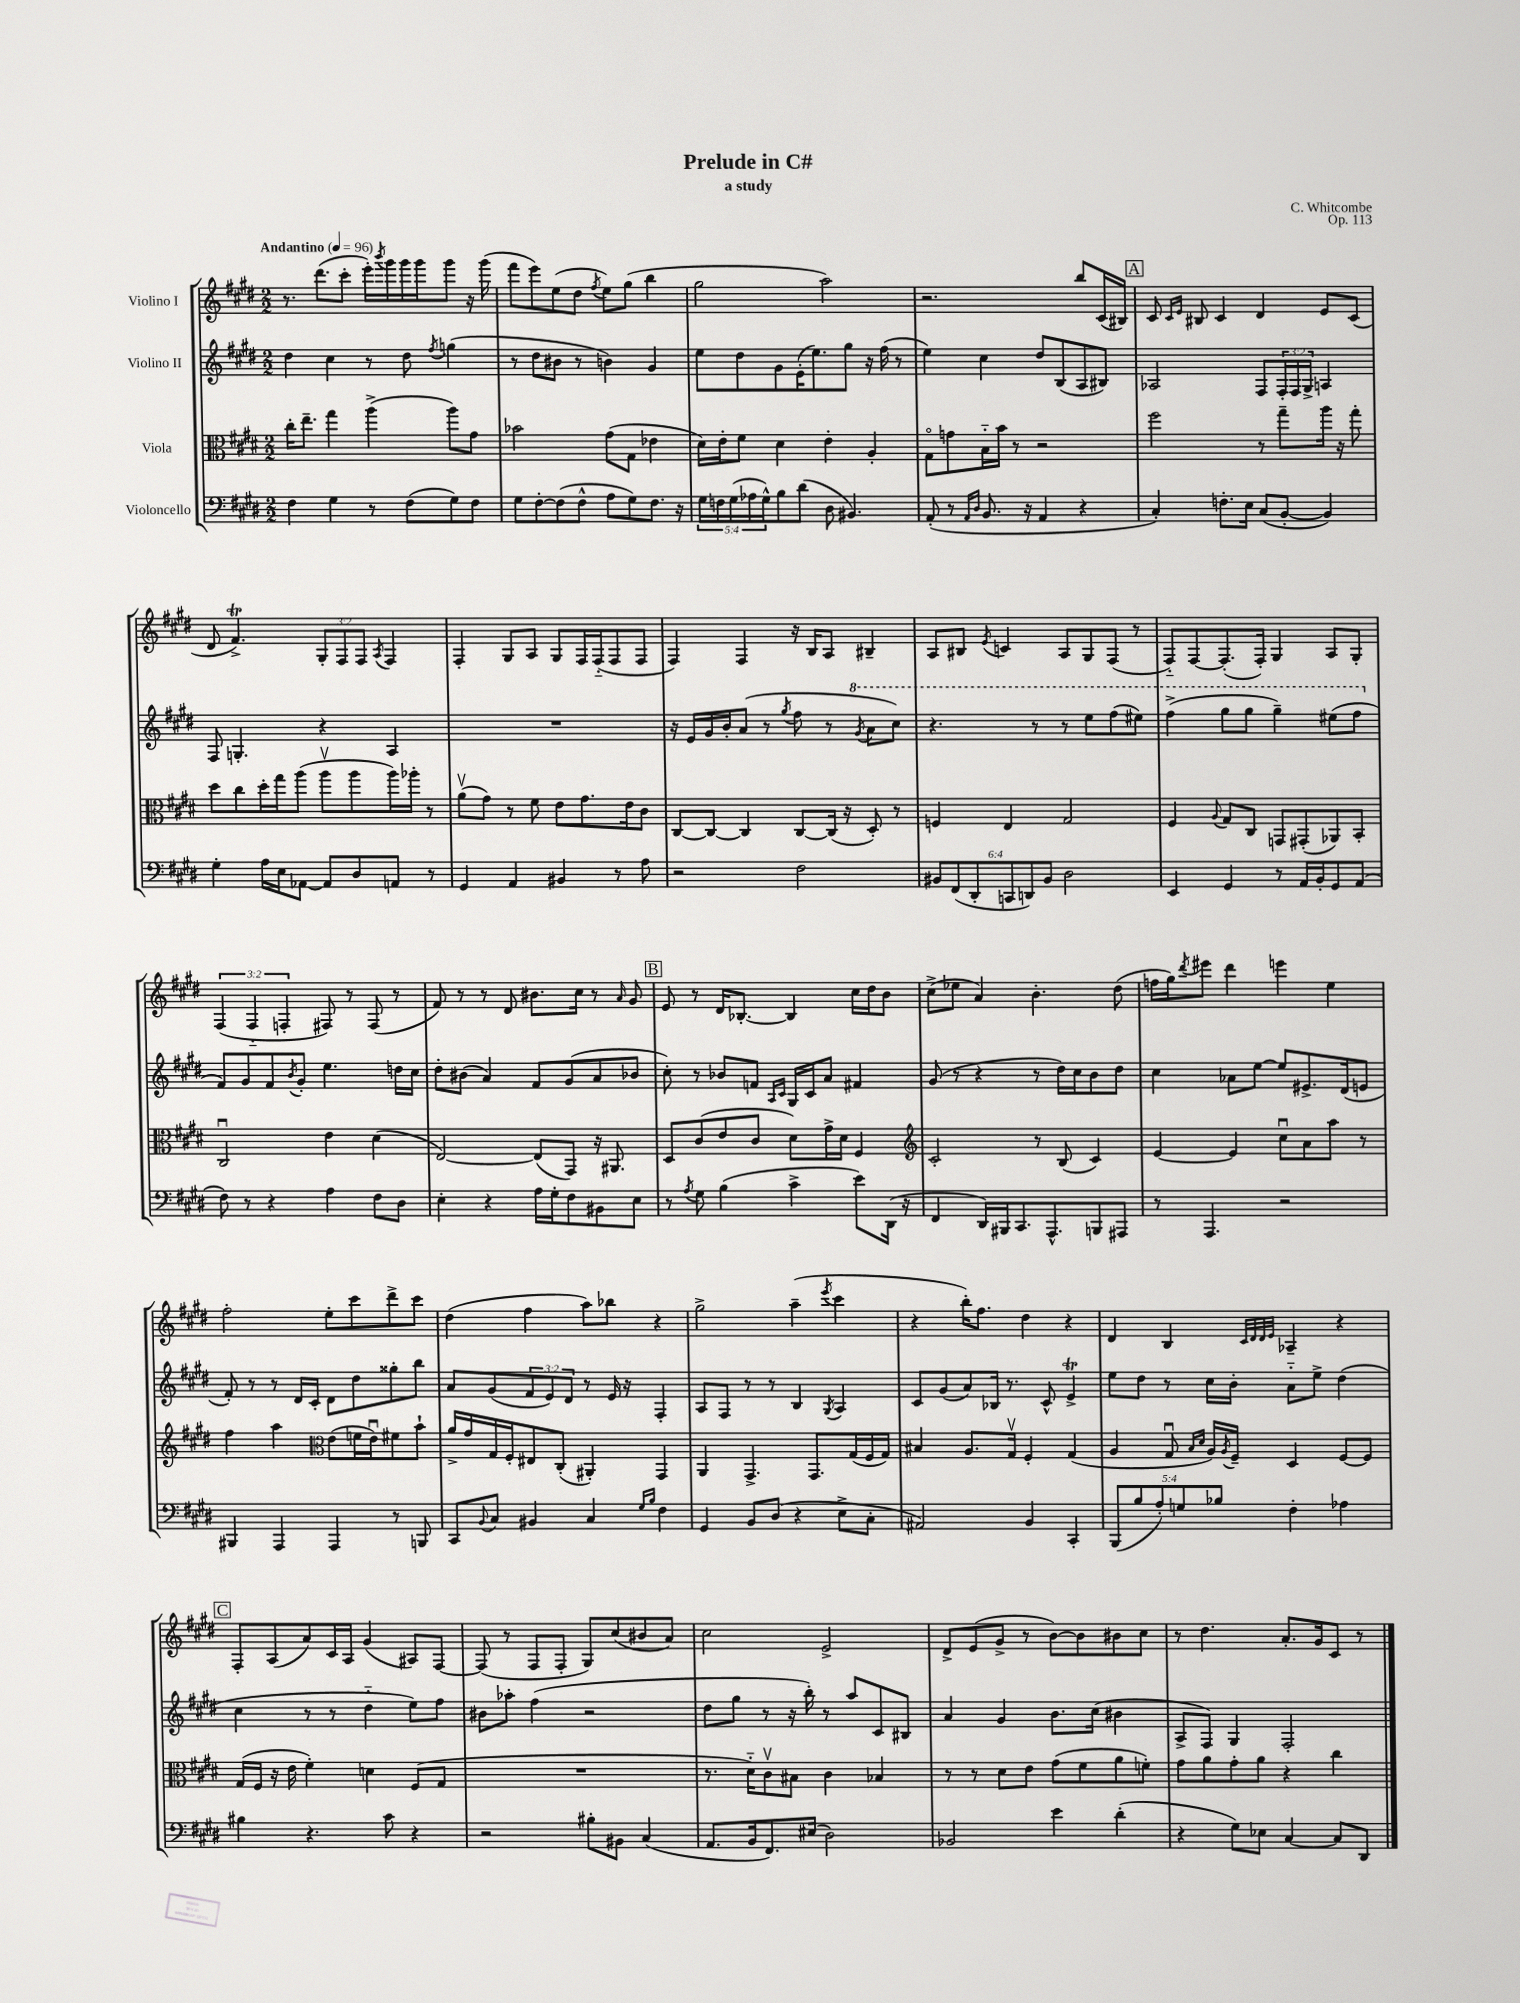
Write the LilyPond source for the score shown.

\header { title = "Prelude in C#" composer = "C. Whitcombe" subtitle = "a study" opus = "Op. 113" }
<<
\new StaffGroup <<
\new Staff = "s0" \with { instrumentName = "Violino I" } {
    \clef treble \key e \major \numericTimeSignature \time 2/2 \override Staff.TupletNumber.text = #tuplet-number::calc-fraction-text \tempo "Andantino" 4 = 96
    r8. dis'''8.( cis'''8-. e'''16-.) \acciaccatura { b'''8 } gis'''16 gis'''16 gis'''16 gis'''8 r16 gis'''16( |
    fis'''8 e'''8) e''8( dis''8 \acciaccatura { fis''8 } e''8) gis''8( b''4 |
    gis''2 a''2) |
    r2. b''8 cis'16( bis16) |
    \mark \markup { \box "A" } cis'8 \grace { cis'16 e'16 } bis8 cis'4 dis'4 e'8 cis'8( |
    dis'8 fis'4.->\trill) \tuplet 3/2 { gis8-. fis8 fis8 } \acciaccatura { a8 } fis4 |
    fis4-. gis8 a8 gis8 fis16 fis16-_( fis8 fis8 |
    fis4) fis4 r16 b16 a8 bis4-- |
    a8 bis8 \acciaccatura { e'8 } c'4 a8 gis8 fis8( r8 |
    fis8-_) fis8~ fis8.-.( fis16-.) gis4 a8 gis8-. |
    \tuplet 3/2 { fis4( fis4-_ f4-. } fis8) r8 fis8( r8 |
    fis'8) r8 r8 dis'8 bis'8. cis''16 r8 \grace { a'16 } gis'8 |
    \mark \markup { \box "B" } e'8 r8 dis'16 bes8.~-. bes4 cis''16 dis''16 b'8 |
    cis''8->( ees''8 a'4) b'4.-. dis''8( |
    f''16 gis''16) \acciaccatura { dis'''8 } eis'''8 dis'''4 e'''4 e''4 |
    fis''2-. e''8-. cis'''8 dis'''8-> cis'''8 |
    dis''4( fis''4 a''8) bes''8 r4 |
    gis''2-> a''4--( \acciaccatura { e'''8 } cis'''4 |
    r4 b''16-.) fis''8. dis''4 r4 |
    dis'4 b4 \grace { cis'32 dis'32 dis'32 e'32 } aes4-- r4 |
    \mark \markup { \box "C" } fis8-. a8( a'8) cis'16 a16 gis'4( ais8) fis8~ |
    fis8( r8 fis8 fis8-. gis8) cis''8( bis'8 a'8) |
    cis''2 e'2-> |
    dis'8-> e'8( gis'8-> r8 b'8~) b'8 bis'8 cis''8 |
    r8 dis''4. a'8.-. gis'16 cis'8 r8 \bar "|." |
}
\new Staff = "s1" \with { instrumentName = "Violino II" } {
    \clef treble \key e \major \numericTimeSignature \time 2/2 \override Staff.TupletNumber.text = #tuplet-number::calc-fraction-text
    dis''4 cis''4 r8 dis''8 \acciaccatura { fis''8 } g''4( |
    r8 dis''8 bis'8 r8 b'4) gis'4 |
    e''8 dis''8 gis'8 e'16-.( e''8.) gis''8 r16 fis''16( r8 |
    e''4) cis''4 dis''8 b8( a8 bis8) |
    \mark \markup { \box "A" } aes2 fis8 \tuplet 3/2 { fis16-. fis16 gis16-> } a4 |
    fis8 g4.-. r4 a4 |
    R1 |
    r16 e'16 gis'16 b'16-. a'8( r8 \acciaccatura { gis''8 } fis''8 r8 \ottava #1 \acciaccatura { gis''8 } a''8 cis'''8) |
    r4. r8 r8 e'''8 fis'''8( eis'''8) |
    fis'''4->( gis'''8 gis'''8 gis'''4--) eis'''8( fis'''8 \ottava #0 |
    fis'8) gis'8 fis'8 \acciaccatura { b'8 } gis'8-. e''4. d''16 cis''16 |
    dis''8-. bis'8( a'4) fis'8 gis'8( a'8 bes'8 |
    \mark \markup { \box "B" } cis''8-.) r8 bes'8 f'8 \grace { a16 cis'16 } gis16 cis'16 a'8 fis'4 |
    gis'8( r8 r4 r8 dis''16) cis''16 b'8 dis''8 |
    cis''4 aes'8 e''8~ e''8 eis'8.-> dis'16( e'8 |
    fis'8-.) r8 r8 dis'16 cis'16-. dis'8 dis''8 gisis''8-. b''8 |
    a'8 gis'8( \tuplet 3/2 { fis'8 e'8) dis'8 } r8 e'16 r16 fis4-. |
    a8 fis8 r8 r8 b4 \acciaccatura { gis8 } a4 |
    cis'8 gis'8( a'8) bes16 r8. cis'8-^ e'4->\trill |
    e''8 dis''8 r8 cis''16 b'16-. a'8-_ e''8-> dis''4( |
    \mark \markup { \box "C" } cis''4 r8 r8 dis''4-_ e''8) fis''8 |
    bis'8 aes''8-. fis''4( r2 |
    dis''8 gis''8 r8 r16 b''16-.) r8 a''8 cis'8 bis8 |
    a'4 gis'4 b'8. cis''16( bis'4 |
    a8-> fis8) gis4 fis2-. \bar "|." |
}
\new Staff = "s2" \with { instrumentName = "Viola" } {
    \clef alto \key e \major \numericTimeSignature \time 2/2
    cis''16-. e''8.-- gis''4 a''4->( a''8) gis'8 |
    bes'2 gis'8( gis8 ees'4 |
    dis'16) e'16-. fis'8 dis'4 e'4-. a4-. |
    gis8\flageolet g'8 b16-_ b'16 r8 r2 |
    \mark \markup { \box "A" } fis''2 r8 gis''8-- a''16 r16 gis''8-. |
    dis''8 cis''8 dis''16-. gis''16 a''8( a''8\upbow a''8 a''16) aes''16-. r8 |
    a'8\upbow( gis'8) r8 fis'8 e'8 gis'8. e'16 cis'8 |
    cis8~ cis8~ cis4 cis8~ cis16( r16 dis8-.) r8 |
    f4 e4 gis2 |
    fis4 \appoggiatura { a8 } gis8 cis8 g,8 gis,8-.( aes,8) b,8-. |
    cis2\downbow e'4 dis'4( |
    e2~) e8( gis,8) r16 ais,8. |
    \mark \markup { \box "B" } dis8 cis'8( e'8 cis'8 dis'8) gis'16-> dis'16 fis4 |
    \clef treble cis'2-. r8 b8( cis'4) |
    e'4~ e'4 cis''8\downbow a'8 a''8 r8 |
    fis''4 a''4 \clef alto e'8( f'16 e'16\downbow) fis'8 b'8-! |
    a'16-> gis'16 gis16 fis16-. eis8 cis8-.( ais,4-.) gis,4 |
    a,4 gis,4.-> gis,8. gis16( fis16 gis16) |
    bis4 a8. gis16\upbow fis4-. gis4( |
    a4 gis8\downbow \grace { b16 dis'16 } a16) \acciaccatura { a8 } fis16-- dis4 fis8~ fis8 |
    \mark \markup { \box "C" } gis16( fis16 r16 e'16 fis'4-.) d'4 fis8( gis8 |
    R1 |
    r8. dis'16-_) cis'8\upbow bis8 cis'4 bes4 |
    r8 r8 dis'8 e'8 gis'8( fis'8 a'8 f'8-.) |
    gis'8 a'8 gis'8-. a'8 r4 cis''4 \bar "|." |
}
\new Staff = "s3" \with { instrumentName = "Violoncello" } {
    \clef bass \key e \major \numericTimeSignature \time 2/2 \override Staff.TupletNumber.text = #tuplet-number::calc-fraction-text
    fis4 gis4 r8 fis8( gis8) fis8 |
    gis8 fis8~-. fis8( fis8-^ a8 gis8) fis8. r16 |
    \tuplet 5/4 { gis16 f16 gis16( aes16 gis16-^) } b8 dis'8( dis8 bis,4.) |
    a,8-.( r8 \grace { a,16 dis16 } b,8. r16 a,4 r4 |
    \mark \markup { \box "A" } cis4-.) f8.-. e16 cis8( b,8~-. b,4) |
    gis4-. a16 e16 aes,8~ aes,8 dis8 a,8 r8 |
    gis,4 a,4 bis,4 r8 a8 |
    r2 fis2 |
    \tuplet 6/4 { bis,8 fis,8( dis,8-. c,8 d,8) bis,8 } dis2 |
    e,4 gis,4 r8 a,16 b,16-. gis,8 a,8( |
    fis8) r8 r4 a4 fis8 dis8 |
    e4-. r4 a16 gis16-. fis8 bis,8 e8 |
    \mark \markup { \box "B" } r8 \acciaccatura { a8 } gis8 b4( cis'4-> e'8) dis,16( r16 |
    fis,4 dis,16) bis,,16 cis,8. a,,8.-^ b,,8 ais,,8 |
    r8 a,,4. r2 |
    bis,,4 a,,4 a,,4 r8 b,,8 |
    cis,8 \appoggiatura { b,8 } cis8 bis,4 cis4 \grace { gis16 b16 } fis4 |
    gis,4 b,8 dis8( r4 e8-> cis8-. |
    ais,2) b,4 cis,4-. |
    \tuplet 5/4 { b,,8( b8 a8-.) g8 bes8 } fis4-. aes4 |
    \mark \markup { \box "C" } bis4 r4. cis'8 r4 |
    r2 bis8-. bis,8 cis4( |
    a,8. b,16 fis,8.) eis16( dis2) |
    bes,2 e'4 dis'4-.( |
    r4 gis8) ees8 cis4~ cis8 dis,8 \bar "|." |
}
>>
>>
\layout { \context { \Score \remove "Bar_number_engraver" } }
